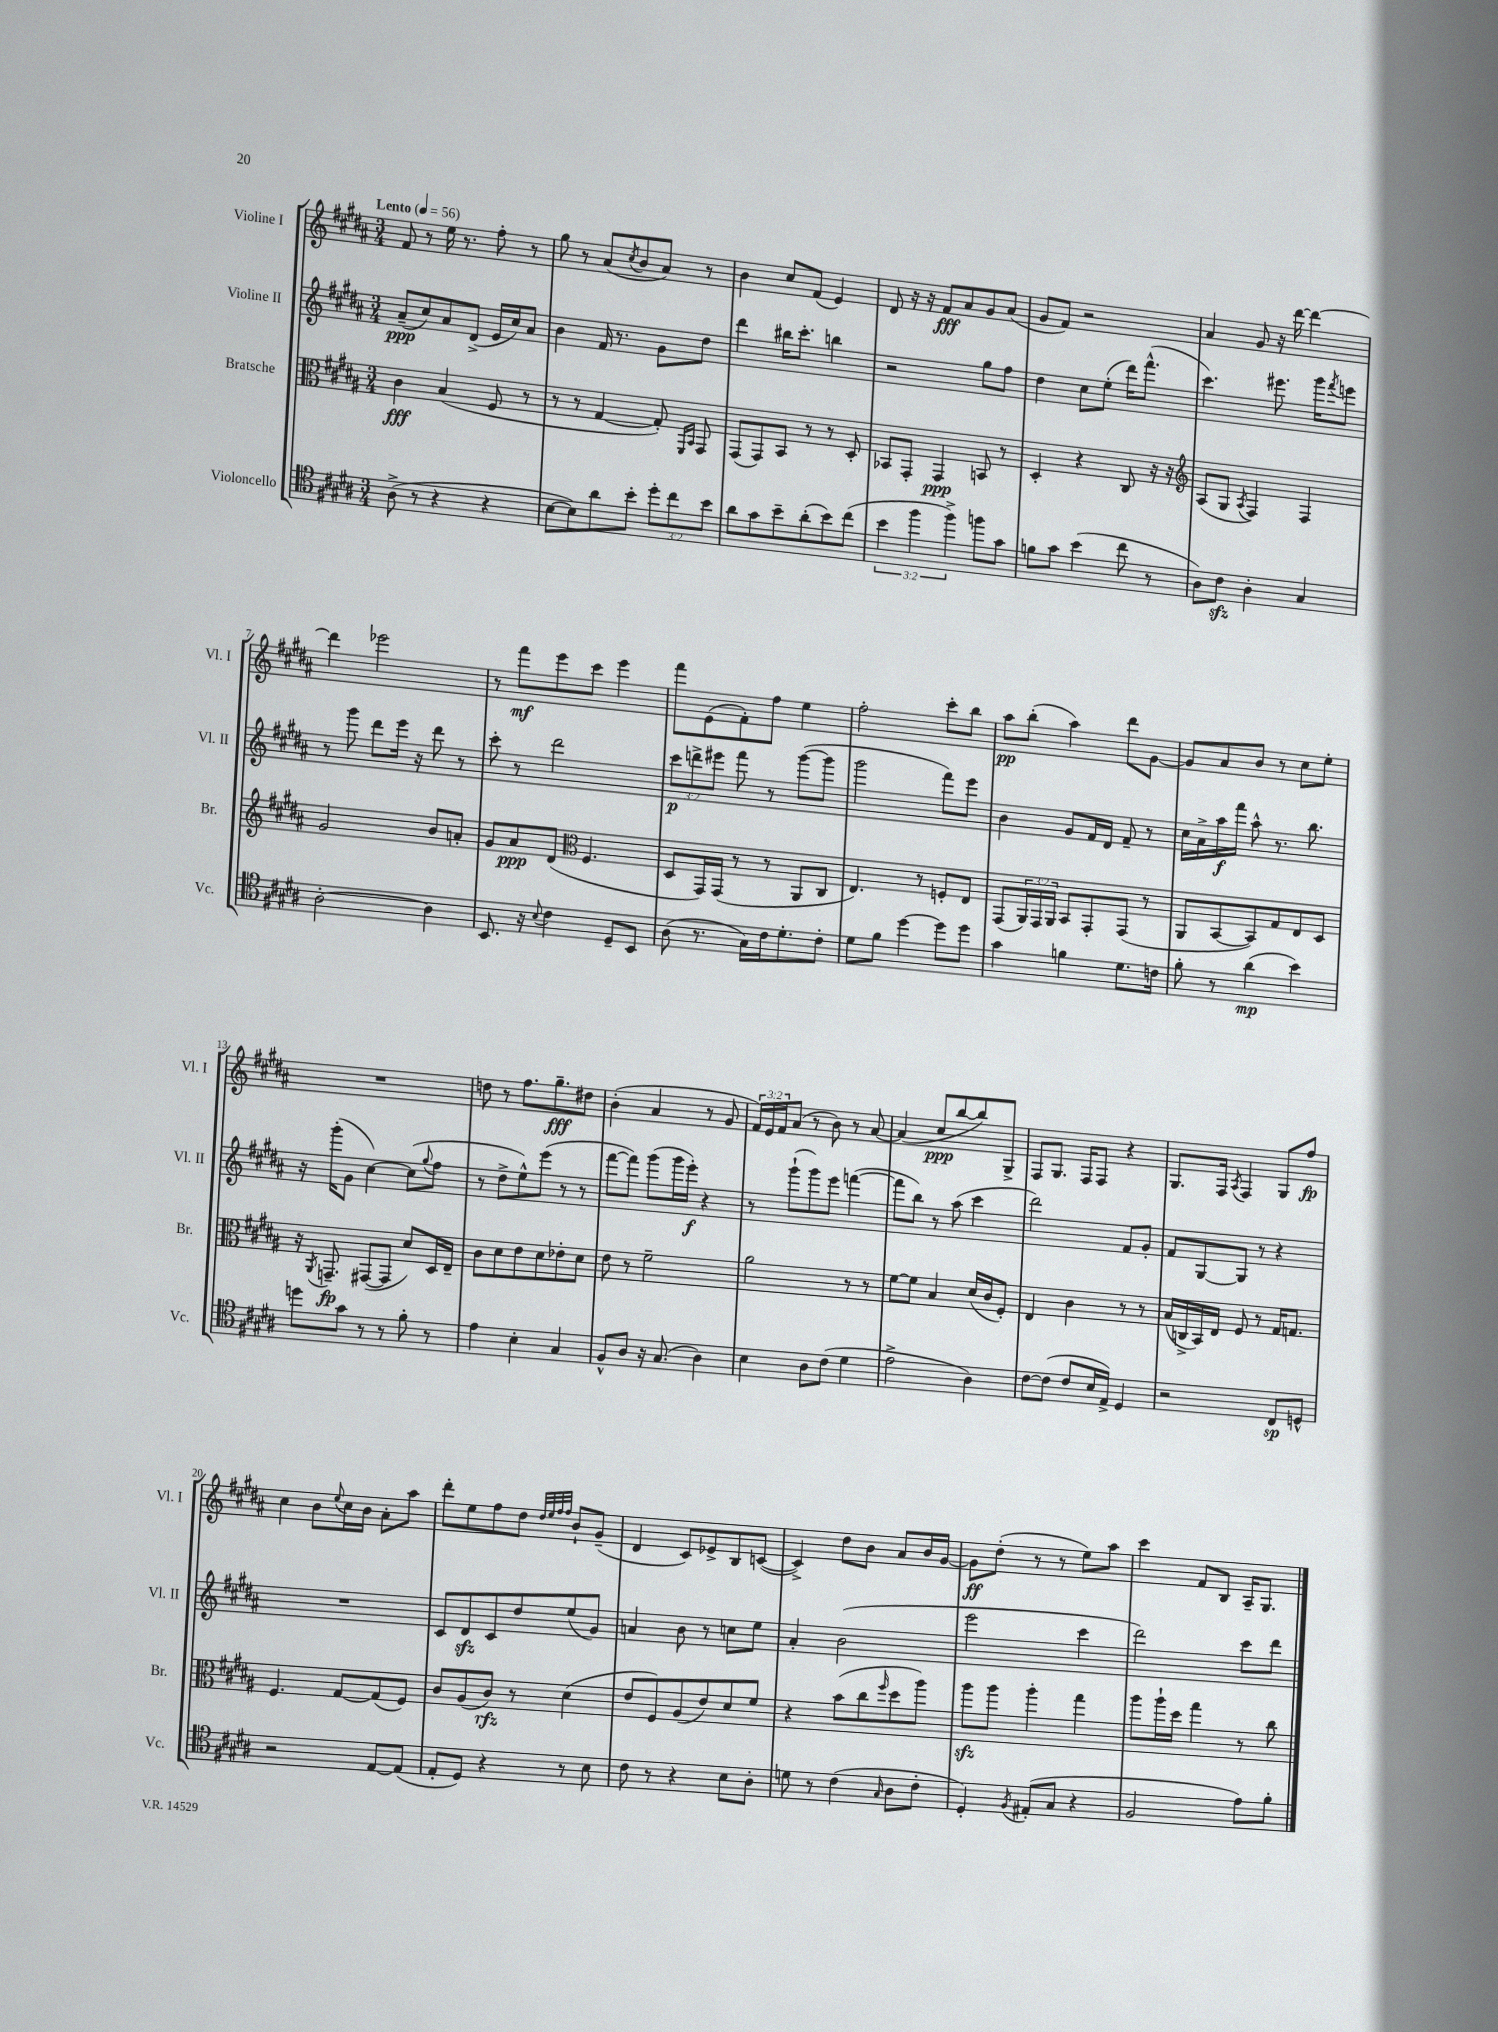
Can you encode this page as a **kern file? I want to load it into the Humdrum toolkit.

**kern	**dynam	**kern	**dynam	**kern	**dynam	**kern	**dynam
*part4	*part4	*part3	*part3	*part2	*part2	*part1	*part1
*staff4	*staff4	*staff3	*staff3	*staff2	*staff2	*staff1	*staff1
*I"Violoncello	*	*I"Bratsche	*	*I"Violine II	*	*I"Violine I	*
*I'Vc.	*	*I'Br.	*	*I'Vl. II	*	*I'Vl. I	*
*clefC4	*	*clefC3	*	*clefG2	*	*clefG2	*
*k[f#c#g#d#a#]	*	*k[f#c#g#d#a#]	*	*k[f#c#g#d#a#]	*	*k[f#c#g#d#a#]	*
*M3/4	*	*M3/4	*	*M3/4	*	*M3/4	*
*MM56	*	*MM56	*	*MM56	*	*MM56	*
=1	=1	=1	=1	=1	=1	=1	=1
!	!	!	!	!	!	!LO:TX:a:B:t=Lento	!
(8A#^\	.	4c#\	fff	(8a#~/L	ppp	8f#/	.
8r	.	.	.	8cc#/)	.	8r	.
4r	.	(4B/	.	8a#/	.	16ee\	.
.	.	.	.	.	.	8.r	.
.	.	.	.	(8d#^/J	.	.	.
4r	.	8F#/	.	16e/LL	.	8ff#'\	.
.	.	.	.	16cc#/J)	.	.	.
.	.	8r	.	8a#/J	.	8r	.
=2	=2	=2	=2	=2	=2	=2	=2
[8B\L	.	8r	.	4b\	.	8gg#\	.
8B\])	.	8r	.	.	.	8r	.
8a#\	.	[4G#/	.	16f#/	.	(8a#/L	.
.	.	.	.	8.r	.	.	.
.	.	.	.	.	.	8qcc#/	.
8b'\J	.	.	.	.	.	8b/	.
12dd#'\L	.	8G#'/])	.	8g#\L	.	8a#/J)	.
12cc#\	.	.	.	.	.	.	.
.	.	16qqFF#/LL	.	.	.	.	.
.	.	16qqBB/JJ	.	.	.	.	.
.	.	8GG#/	.	8dd#\J	.	8r	.
12b\J	.	.	.	.	.	.	.
=3	=3	=3	=3	=3	=3	=3	=3
8a#\L	.	(8GG#/L	.	4ddd#\	.	4b\	.
8g#\	.	8GG#/)	.	.	.	.	.
8b~\	.	8BB/J	.	16bb#X\KL	.	8cc#/L	.
.	.	.	.	8.ccc#'\J	.	.	.
(8a#'\	.	8r	.	.	.	(8f#/J	.
8b\)	.	8r	.	4bbn\	.	4e/)	.
(8cc#\J	.	8D#'/	.	.	.	.	.
=4	=4	=4	=4	=4	=4	=4	=4
6b\	.	8BB-X/L	.	2r	.	8d#/	.
.	.	8GG#'/J	.	.	.	16r	.
6ff#\	.	.	.	.	.	.	.
.	.	.	.	.	.	16r	.
.	.	4GG#/	ppp	.	.	8f#/L	fff
6ff#^\)	.	.	.	.	.	.	.
.	.	.	.	.	.	8a#/	.
8ffn\L	.	8BBn/	.	8gg#\L	.	8g#/	.
8g#\J	.	8r	.	8ff#\J	.	(8a#/J	.
=5	=5	=5	=5	=5	=5	=5	=5
8fn\L	.	4D#'/	.	4dd#\	.	8g#/L	.
8g#\J	.	.	.	.	.	8f#/J)	.
(4b\	.	4r	.	8cc#\L	.	2r	.
.	.	.	.	(8ee'\J	.	.	.
8cc#\	.	8C#/	.	16ddd#\KL)	.	.	.
.	.	.	.	(8.fff#^^\J	.	.	.
8r	.	16r	.	.	.	.	.
.	.	16r	.	.	.	.	.
=6	=6	=6	=6	=6	=6	=6	=6
*	*	*clefG2	*	*	*	*	*
8A#\L)	.	(8A#/L	.	4.ccc#\)	.	4a#/	.
8c#zz\J	.	8G#/J	.	.	.	.	.
.	.	8qA#/	.	.	.	.	.
4A#'\	.	4F#/)	.	.	.	8g#/	.
.	.	.	.	8.eee#X\	.	16r	.
.	.	.	.	.	.	[16ddd#\	.
4G#/	.	4F#/	.	.	.	4ddd#\_	.
.	.	.	.	16ggg#\KL	.	.	.
.	.	.	.	8qfff#/	.	.	.
.	.	.	.	8eeen\J	.	.	.
!!LO:LB:g=z
=7	=7	=7	=7	=7	=7	=7	=7
[2A#'\	.	2g#/	.	8r	.	4ddd#\]	.
.	.	.	.	8ggg#\	.	.	.
.	.	.	.	8ddd#\L	.	2eee-X\	.
.	.	.	.	16eee\Jk	.	.	.
.	.	.	.	16r	.	.	.
4A#\]	.	8b/L	.	8ddd#\	.	.	.
.	.	8an'/J	.	8r	.	.	.
=8	=8	=8	=8	=8	=8	=8	=8
8.BB/	.	8g#/L	.	8ccc#'\	.	8r	.
.	.	8a#/	ppp	8r	.	8fff#\L	mf
16r	.	.	.	.	.	.	.
8qqB/	.	.	.	.	.	.	.
4c#\	.	(8d#/J	.	2ddd#\	.	8eee\	.
*	*	*clefC3	*	*	*	*	*
.	.	4.F#/	.	.	.	8ccc#\J	.
8D#~/L	.	.	.	.	.	4eee\	.
8BB/J	.	.	.	.	.	.	.
=9	=9	=9	=9	=9	=9	=9	=9
(8A#\	.	8D#/L	.	12ccc#\L	p	8fff#\L	.
.	.	.	.	12dddn^\	.	.	.
8.r	.	16GG#/L)	.	.	.	(8e\	.
.	.	.	.	12eee#X\J	.	.	.
.	.	(16GG#/JJ	.	.	.	.	.
.	.	8r	.	8fff#\	.	8f#'\)	.
16G#\LL)	.	.	.	.	.	.	.
16c#\J	.	8r	.	8r	.	8ff#\J	.
8.d#'\	.	.	.	.	.	.	.
.	.	8AA#/L	.	([8ggg#\L	.	4ee\	.
8c#'\J	.	8C#/J	.	8ggg#\J]	.	.	.
=10	=10	=10	=10	=10	=10	=10	=10
8d#\L	.	4.E/)	.	2ggg#\	.	2ff#'\	.
8f#\J	.	.	.	.	.	.	.
[4dd#\	.	.	.	.	.	.	.
.	.	8r	.	.	.	.	.
8dd#\L]	.	8Fn'/L	.	8fff#\L)	.	8ccc#'\L	.
8dd#\J	.	8E/J	.	8eee\J	.	8bb\J	.
=11	=11	=11	=11	=11	=11	=11	=11
4g#\	.	(8GG#/L	.	4b\	.	8aa#\L	pp
.	.	24AA#/L)	.	.	.	(8bb'\J	.
.	.	24GG#/	.	.	.	.	.
.	.	24AA#/JJ	.	.	.	.	.
4fn\	.	8BB/L	.	8g#/L	.	4aa#\)	.
.	.	8GG#'/	.	16f#/L	.	.	.
.	.	.	.	16d#/JJ	.	.	.
8.d#\L	.	(8GG#/J	.	8f#~/	.	8ddd#\L	.
.	.	8r	.	8r	.	[8g#\J	.
16cn\Jk	.	.	.	.	.	.	.
=12	=12	=12	=12	=12	=12	=12	=12
8f#'\	.	8AA#/L	.	16cc#\LL	.	8g#/L]	.
.	.	.	.	16a#^\	.	.	.
8r	.	[8BB/	.	16aa#\	f	8a#/	.
.	.	.	.	16fff#\JJ	.	.	.
(4a#\	mp	8BB/])	.	8aa#^^\	.	8b/J	.
.	.	8G#/	.	8.r	.	8r	.
4b\)	.	8E/	.	.	.	8cc#\L	.
.	.	.	.	8.bb\	.	.	.
.	.	8D#/J	.	.	.	8ee'\J	.
!!LO:LB:g=z
=13	=13	=13	=13	=13	=13	=13	=13
8ddn\L	.	16r	.	16r	.	2.r	.
.	.	8qAA#/	.	.	.	.	.
.	.	8.GGn~/	fp	(16ggg#'\KL	.	.	.
8g#\J	.	.	.	8g#\J	.	.	.
8r	.	([8GG#X/L	.	[4cc#\)	.	.	.
8r	.	8GG#/J]	.	.	.	.	.
8f#'\	.	8d#/L)	.	(8cc#\L]	.	.	.
.	.	.	.	8qqgg#/	.	.	.
8r	.	16D#/L	.	8ff#\J	.	.	.
.	.	16E~/JJ	.	.	.	.	.
=14	=14	=14	=14	=14	=14	=14	=14
4e\	.	8c#\L	.	8r	.	8ddn\	.
.	.	8d#\	.	8dd#^\L	.	8r	.
4B'\	.	8e\	.	8ee^^\)	.	8.ff#\L	.
.	.	8d#\	.	(8eee\J	.	.	.
.	.	.	.	.	.	8.gg#~\	fff
4G#/	.	8e-X'\	.	8r	.	.	.
.	.	8d#\J	.	8r	.	8dd#X\J	.
=15	=15	=15	=15	=15	=15	=15	=15
8F#^^/L	.	8e\	.	[8fff#\L	.	(4b'\	.
8A#/J	.	8r	.	8fff#\J])	.	.	.
16r	.	2f#~\	.	(8ggg#\L	.	4a#/	.
(8.G#/	.	.	.	.	.	.	.
.	.	.	.	16ggg#\L	.	.	.
.	.	.	.	16eee'\JJ)	f	.	.
4A#\)	.	.	.	4r	.	8r	.
.	.	.	.	.	.	8g#/	.
=16	=16	=16	=16	=16	=16	=16	=16
4B\	.	2a#\	.	8r	.	24f#/LL)	.
.	.	.	.	.	.	24e/	.
.	.	.	.	.	.	24f#/J	.
.	.	.	.	(8ggg#`\L	.	(8a#/J	.
8A#\L	.	.	.	8ggg#\)	.	8r	.
(8c#\J	.	.	.	8eee\J	.	8b\)	.
4d#\	.	8r	.	([4fffn\	.	8r	.
.	.	8r	.	.	.	[8a#/	.
=17	=17	=17	=17	=17	=17	=17	=17
2e^\	.	[8f#\L	.	8fff\L]	.	(4a#/]	.
.	.	8f#\J]	.	8bb\J)	.	.	.
.	.	4B/	.	8r	.	8cc#/L	ppp
.	.	.	.	(8aa#\	.	[8bb/	.
4A#\)	.	(16d#/LL	.	4ccc#\	.	8bb/])	.
.	.	16c#/J	.	.	.	.	.
.	.	8F#'/J)	.	.	.	8G#^/J	.
=18	=18	=18	=18	=18	=18	=18	=18
[8c#\L	.	4E/	.	2ddd#\)	.	8F#/L	.
(8c#\J]	.	.	.	.	.	8.G#/J	.
8c#/L	.	4c#\	.	.	.	.	.
.	.	.	.	.	.	16F#/KL	.
16B/L	.	.	.	.	.	8F#/J	.
16E^/JJ)	.	.	.	.	.	.	.
4D#/	.	8r	.	8f#/L	.	4r	.
.	.	8r	.	8g#'/J	.	.	.
=19	=19	=19	=19	=19	=19	=19	=19
2r	.	(16B/LL	.	8f#/L	.	8.G#/L	.
.	.	16Cn^/	.	.	.	.	.
.	.	16BB/)	.	[8G#/	.	.	.
.	.	16E/JJ	.	.	.	16F#/Jk	.
.	.	.	.	.	.	8qA#/	.
.	.	8F#/	.	8G#/J]	.	4F#/	.
.	.	8r	.	8r	.	.	.
8C#/L	sp	16G#/KL	.	4r	.	8G#/L	.
.	.	8.Gn/J	.	.	.	.	.
8Dn^^/J	.	.	.	.	.	8ff#/J	fp
!!LO:LB:g=z
=20	=20	=20	=20	=20	=20	=20	=20
2r	.	4.F#/	.	2.r	.	4cc#\	.
.	.	.	.	.	.	8b\L	.
.	.	.	.	.	.	8qqee/	.
.	.	[8G#/L	.	.	.	16cc#\L	.
.	.	.	.	.	.	16b\JJ	.
[8E/L	.	(8G#/]	.	.	.	8a#'\L	.
(8E/J]	.	8F#/J)	.	.	.	8aa#\J	.
=21	=21	=21	=21	=21	=21	=21	=21
8E'/L	.	8c#/L	.	8c#/L	.	8ddd#'\L	.
8D#/J)	.	(8A#/	.	8d#zz/	.	8ee\	.
4r	.	8c#/J)	rfz	8c#/	.	8ff#\	.
.	.	8r	.	8dd#/	.	8dd#\J	.
.	.	.	.	.	.	32qqdd#/LLL	.
.	.	.	.	.	.	32qqee/	.
.	.	.	.	.	.	32qqff#/	.
.	.	.	.	.	.	32qqff#/JJJ	.
8r	.	(4d#\	.	(8ee/	.	8b`/L	.
8B\	.	.	.	8g#/J)	.	(8g#~/J	.
=22	=22	=22	=22	=22	=22	=22	=22
8c#\	.	8e/L	.	4an/	.	4d#/	.
8r	.	8F#/)	.	.	.	.	.
4r	.	(8A#/	.	8b\	.	8c#/L)	.
.	.	8e/)	.	8r	.	8e-X^/	.
8B\L	.	8d#/	.	8ccn\L	.	8B/	.
8A#'\J	.	8f#/J	.	8ee\J	.	([8cn/J	.
=23	=23	=23	=23	=23	=23	=23	=23
8dn\	.	4r	.	4a#'/	.	4c^/])	.
8r	.	.	.	.	.	.	.
(4c#\	.	(8b\L	.	(2b\	.	8dd#\L	.
.	.	8cc#\	.	.	.	8b\J	.
16qqG#/	.	16qqff#/	.	.	.	.	.
8A#\L	.	8dd#\	.	.	.	8a#/L	.
8c#'\J	.	8aa#\J)	.	.	.	16b/L	.
.	.	.	.	.	.	[16g#/JJ	.
=24	=24	=24	=24	=24	=24	=24	=24
4D#'/)	.	8aa#zz\L	.	2eee\	.	8g#\L]	ff
.	.	8aa#\J	.	.	.	(8dd#'\J	.
8qF#/	.	.	.	.	.	.	.
(8E#X'/L	.	4aa#'\	.	.	.	8r	.
8G#/J	.	.	.	.	.	8r	.
4r	.	4gg#\	.	4ccc#\	.	8ee\L)	.
.	.	.	.	.	.	8aa#\J	.
=25	=25	=25	=25	=25	=25	=25	=25
2F#/	.	8aa#\L	.	2ddd#\)	.	4ccc#\	.
.	.	16aa#`\L	.	.	.	.	.
.	.	16dd#\JJ	.	.	.	.	.
.	.	4gg#\	.	.	.	8f#/L	.
.	.	.	.	.	.	8B/J	.
8e\L)	.	8r	.	8ccc#\L	.	16A#~/KL	.
.	.	.	.	.	.	8.G#/J	.
8f#'\J	.	8cc#\	.	8ddd#\J	.	.	.
==	==	==	==	==	==	==	==
*-	*-	*-	*-	*-	*-	*-	*-
